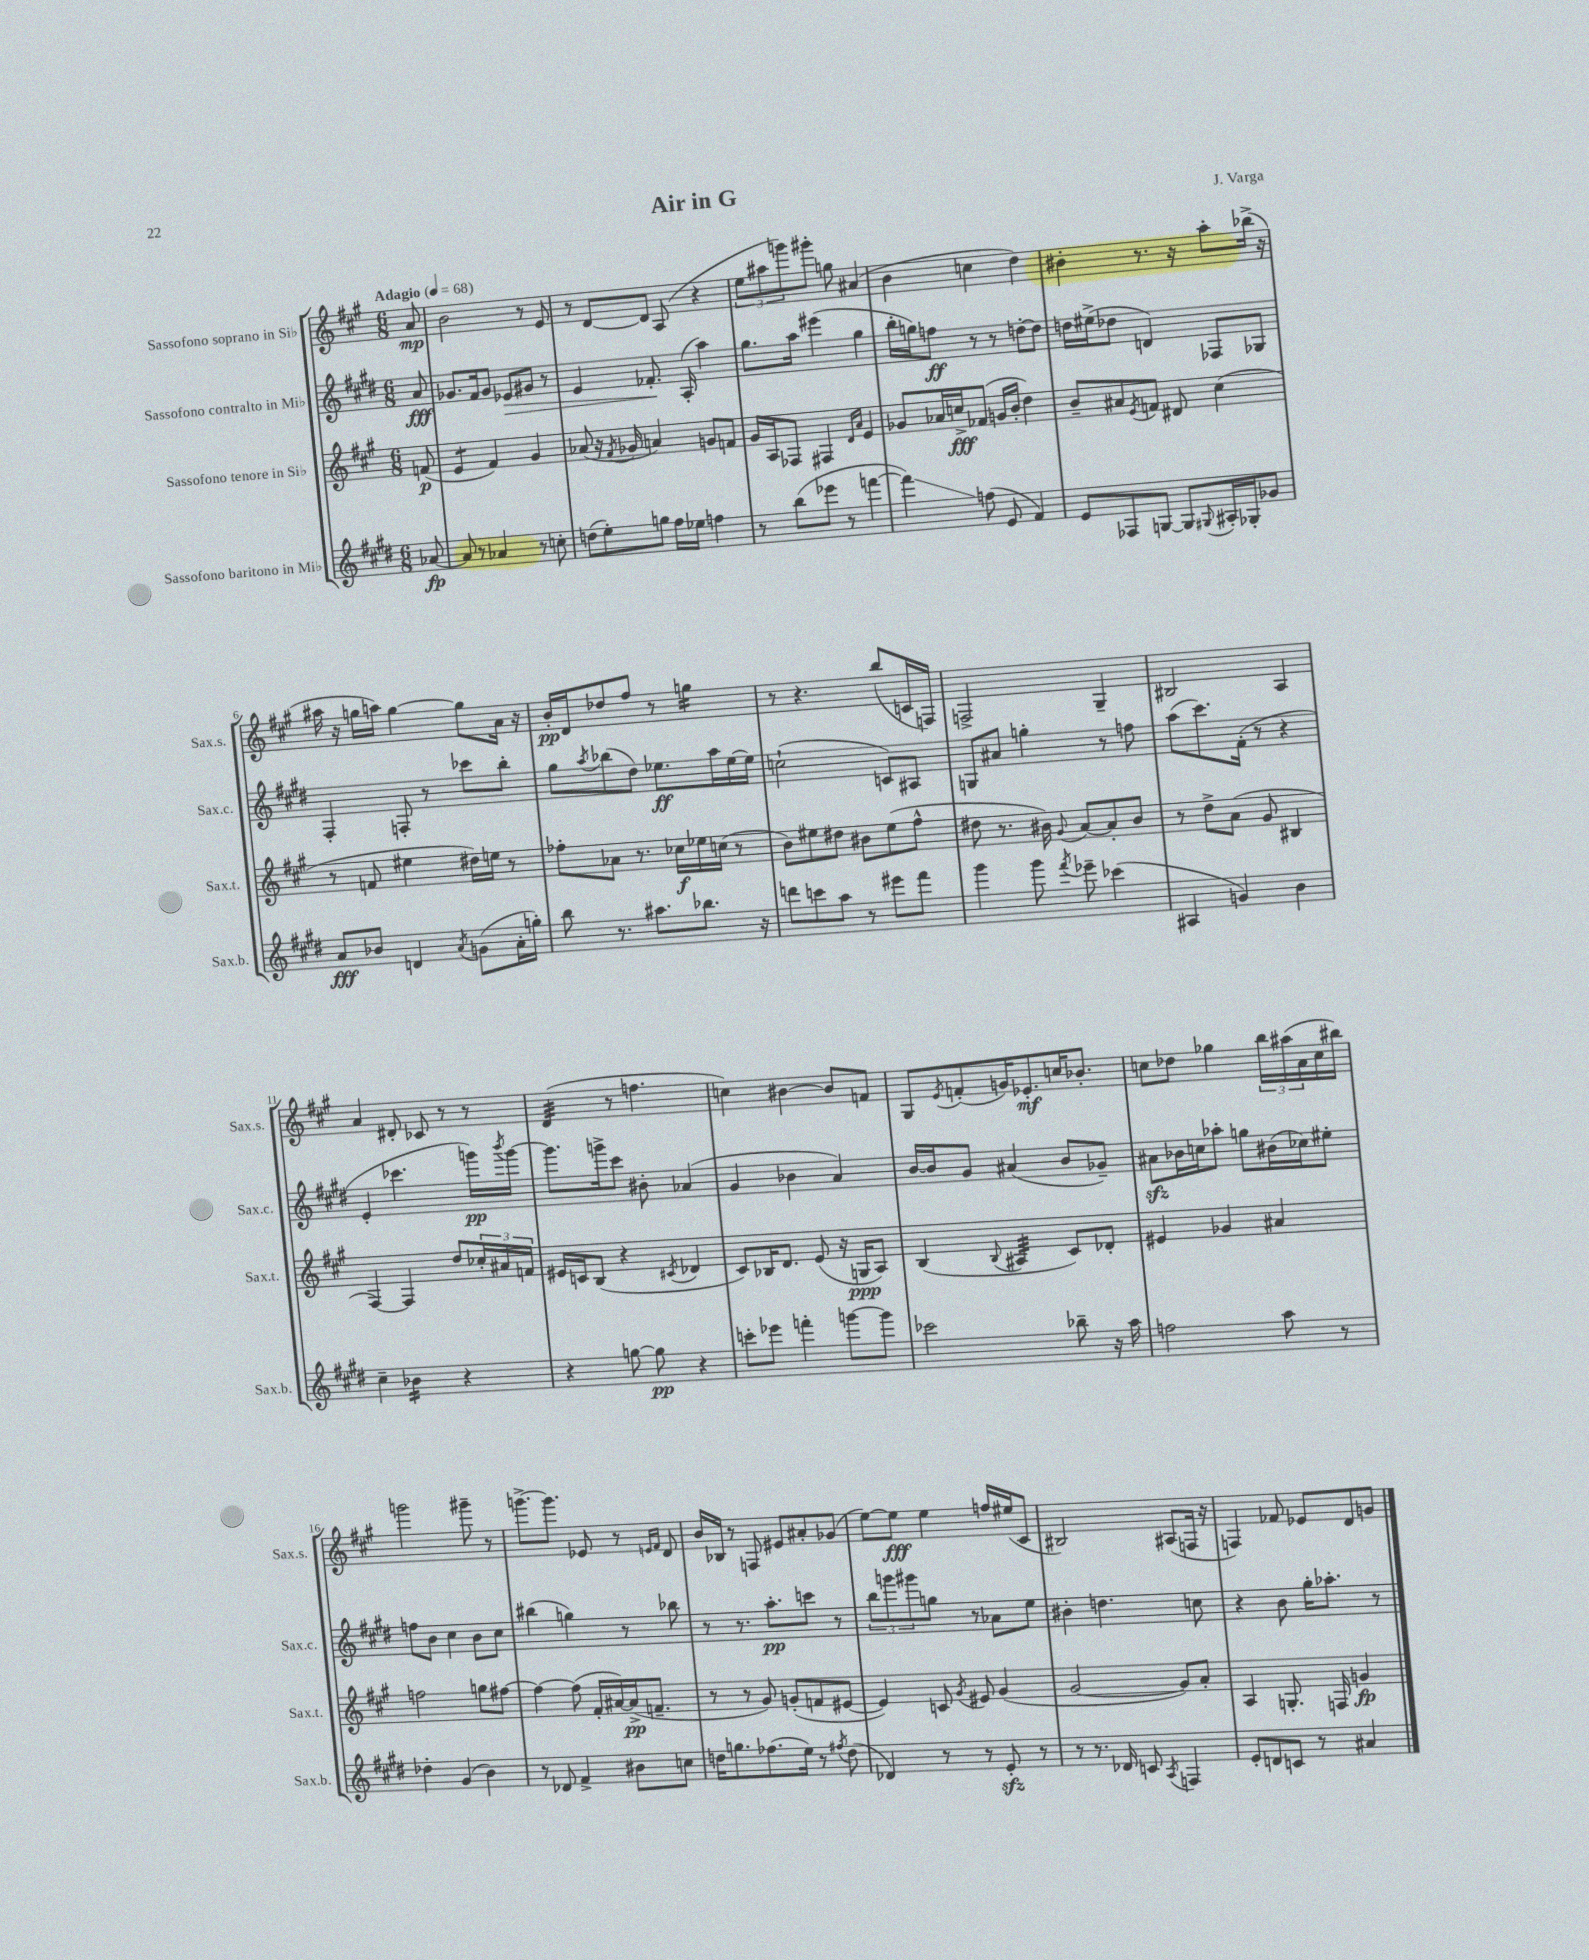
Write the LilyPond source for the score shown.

\header { title = "Air in G" composer = "J. Varga" }
<<
\new StaffGroup <<
\new Staff = "s0" \with { instrumentName = "Sassofono soprano in Sib" shortInstrumentName = "Sax.s." } {
    \clef treble \key a \major \numericTimeSignature \time 6/8 \partial 8 \tempo "Adagio" 4 = 68
    a'8\mp |
    b'2 r8 e'8 |
    r8 d'8~ d'8 a8( r4 |
    \tuplet 3/2 { e''8 ais''8 g'''8) } gis'''8-. g''8 ais'4( |
    b'4 c''4 d''4) |
    bis'4-. r8. r16 a''8-. bes''16->( r16 |
    ais''16 r16 g''16 a''16) g''4~ g''8 a'16 r16 |
    b'16-.\pp d'16 des''8 fis''8 r8 g''4:16 |
    r8 r4. b''8( c'16 f16) |
    f2-> gis4-- |
    bis2 a4 |
    a'4 dis'8-. ces'8 r8 r8 |
    d'4:32( r8 f''4. |
    c''4) bis'4~ bis'8 f'8 |
    gis8 \acciaccatura { e'8 } f'8-.( g'16) ees'8.-.\mf c''16 bes'8.-. |
    c''8 des''8 ges''4 \tuplet 3/2 { b''16 ais''16( a'16 } c''16 bis''16) |
    g'''2 gis'''8-- r8 |
    g'''8.~-> g'''8. ees'8 r8 \grace { e'16 fis'16 } d'8 |
    b'16 bes16 r8 f8 eis'8 ais'8-. ges'8( |
    e''8~) e''8\fff e''4 f''16 eis''16( cis'8 |
    bis2) ais8( f16 r16 |
    f4) fes'8 ees'8 d'8 g'8 \bar "|." |
}
\new Staff = "s1" \with { instrumentName = "Sassofono contralto in Mib" shortInstrumentName = "Sax.c." } {
    \clef treble \key e \major \numericTimeSignature \time 6/8 \partial 8
    a'8\fff |
    ges'8. fis'16 ges'8 ees'8\> gis'8 r8 |
    e'4 fes'8.-.\! a16-.( a''4) |
    gis''8. a''16 eis'''4( gis''4 |
    b''16-. g''16) f''8\ff r8 r8 d''8~-. d''8 |
    d''16 eis''16->( des''8 d'4) fes8 ges8 |
    fis4-. f8-. r8 ces'''8 b''8-. |
    gis''8 \acciaccatura { a''8 } bes''8( dis''8) ees''8.\ff a''16 ees''16~ ees''16 |
    c''2-!( c'8) ais8 |
    g8 ais'8 g''4-. r8 f''8 |
    a''8( cis'''8.) fis'16-.( r8 r4 |
    e'4-. ces'''4. g'''16\pp) \acciaccatura { b'''8 } g'''16~ |
    g'''8. g'''16-> cis'''8 bis'8-. aes'4( |
    gis'4 bes'4 a'4) |
    b'16~ b'16 gis'8 ais'4( b'8 ges'8--) |
    ais'8\sfz bes'16 c''16 aes''8-. g''8 bis'16( ces''16) eis''8-. |
    f''8 b'8 cis''4 b'8 cis''8 |
    bis''4( g''4) r8 bes''8 |
    r8 r8. a''8.-.\pp c'''8 r8 |
    \tuplet 3/2 { b''8 g'''8 gis'''8 } g''8 r8 aes'8 e''8 |
    bis'4-. d''4. c''8 |
    r4 b'8 gis''16-. aes''8.-. r8 \bar "|." |
}
\new Staff = "s2" \with { instrumentName = "Sassofono tenore in Sib" shortInstrumentName = "Sax.t." } {
    \clef treble \key a \major \numericTimeSignature \time 6/8 \partial 8
    f'8\p( |
    e'4:8 fis'4) gis'4 |
    aes'8( r16 \acciaccatura { fis'8 } ges'16 a'4) g'8 f'8 |
    gis'16 a16 fes8 fis4 \grace { d'16 a'16 } e'4 |
    ges'8 aes'16 c''16->\fff fes'8( g'16 b'16-. d''4) |
    b'8-- ais'8 \acciaccatura { e'8 } f'8 dis'8 cis''4( |
    r8 f'8 eis''4 dis''16) e''16 r8 |
    fes''8-. aes'8 r8. ces''16\f ees''16 c''16( r8 |
    b'8) eis''8 dis''8 bis'8 eis''8( fis''8-^ |
    dis''8 r8. bis'16) \appoggiatura { gis'8 } a'8~ a'8-. bis'8 |
    r8 d''8-> a'8( gis'8 bis4 |
    fis4~) fis4 d''8 \tuplet 3/2 { ces''16-. ais'16 f'16 } |
    eis'16 c'16 b8( r4 \acciaccatura { cis'8 } des'4 |
    cis'8) bes16 d'8. e'8( r16 g16\ppp a8) |
    b4( \appoggiatura { b8 } ais4:32 cis'8) des'8-. |
    eis'4 ges'4 ais'4 |
    f''2 g''8 fis''8~ |
    fis''4~ fis''8( fis'16-. ais'16~) ais'16->\pp( f'8.-- |
    r8 r8 gis'8) g'8-.( f'8 eis'8~ |
    eis'4) c'8 \acciaccatura { gis'8 } eis'8 gis'4( |
    gis'2~ gis'8) a'8-. |
    a4 g8.-. f16 g'4\fp \bar "|." |
}
\new Staff = "s3" \with { instrumentName = "Sassofono baritono in Mib" shortInstrumentName = "Sax.b." } {
    \clef treble \key e \major \numericTimeSignature \time 6/8 \partial 8
    aes'8~\fp |
    aes'8 r8 aes'4 r8 c''8-. |
    d''8( e''8-.) g''8 fis''16 ees''16 f''4 |
    r8 b''8( ees'''8 r8 f'''4~ |
    f'''4\glissando) f''8( e'8 fis'4) |
    e'8 fes8 g8~ g8 \appoggiatura { gis8 } ais16-. ges16-. ges'8 |
    a'8\fff bes'8 d'4 \acciaccatura { a'8 } g'8( a'16-. g''16-.) |
    b''8 r8. ais''8. bes''8. r16 |
    d'''8 c'''8 a''8 r8 eis'''8 fis'''8 |
    gis'''4 gis'''8 \acciaccatura { fis'''8 } ees'''8-- ces'''4( |
    ais4 g'4) b'4 |
    cis''4-- bes'4:16 r4 |
    r4 g''8~ g''8\pp r4 |
    c'''8-. ees'''8 f'''4-. g'''8~ g'''8 |
    ces'''2 bes''8-- r16 a''16 |
    f''2 a''8 r8 |
    des''4-. gis'4( b'4) |
    r8 des'8 fis'4-> bis'8 c''8 |
    d''16 g''8. fes''8.( e''16) r8 \acciaccatura { fis''8 } d''8( |
    des'4) r8 r8 e'8-.\sfz r8 |
    r8 r8. des'16 c'8 \acciaccatura { a8 } f4 |
    e'8-. d'8 c'8 r8 ais'4 \bar "|." |
}
>>
>>
